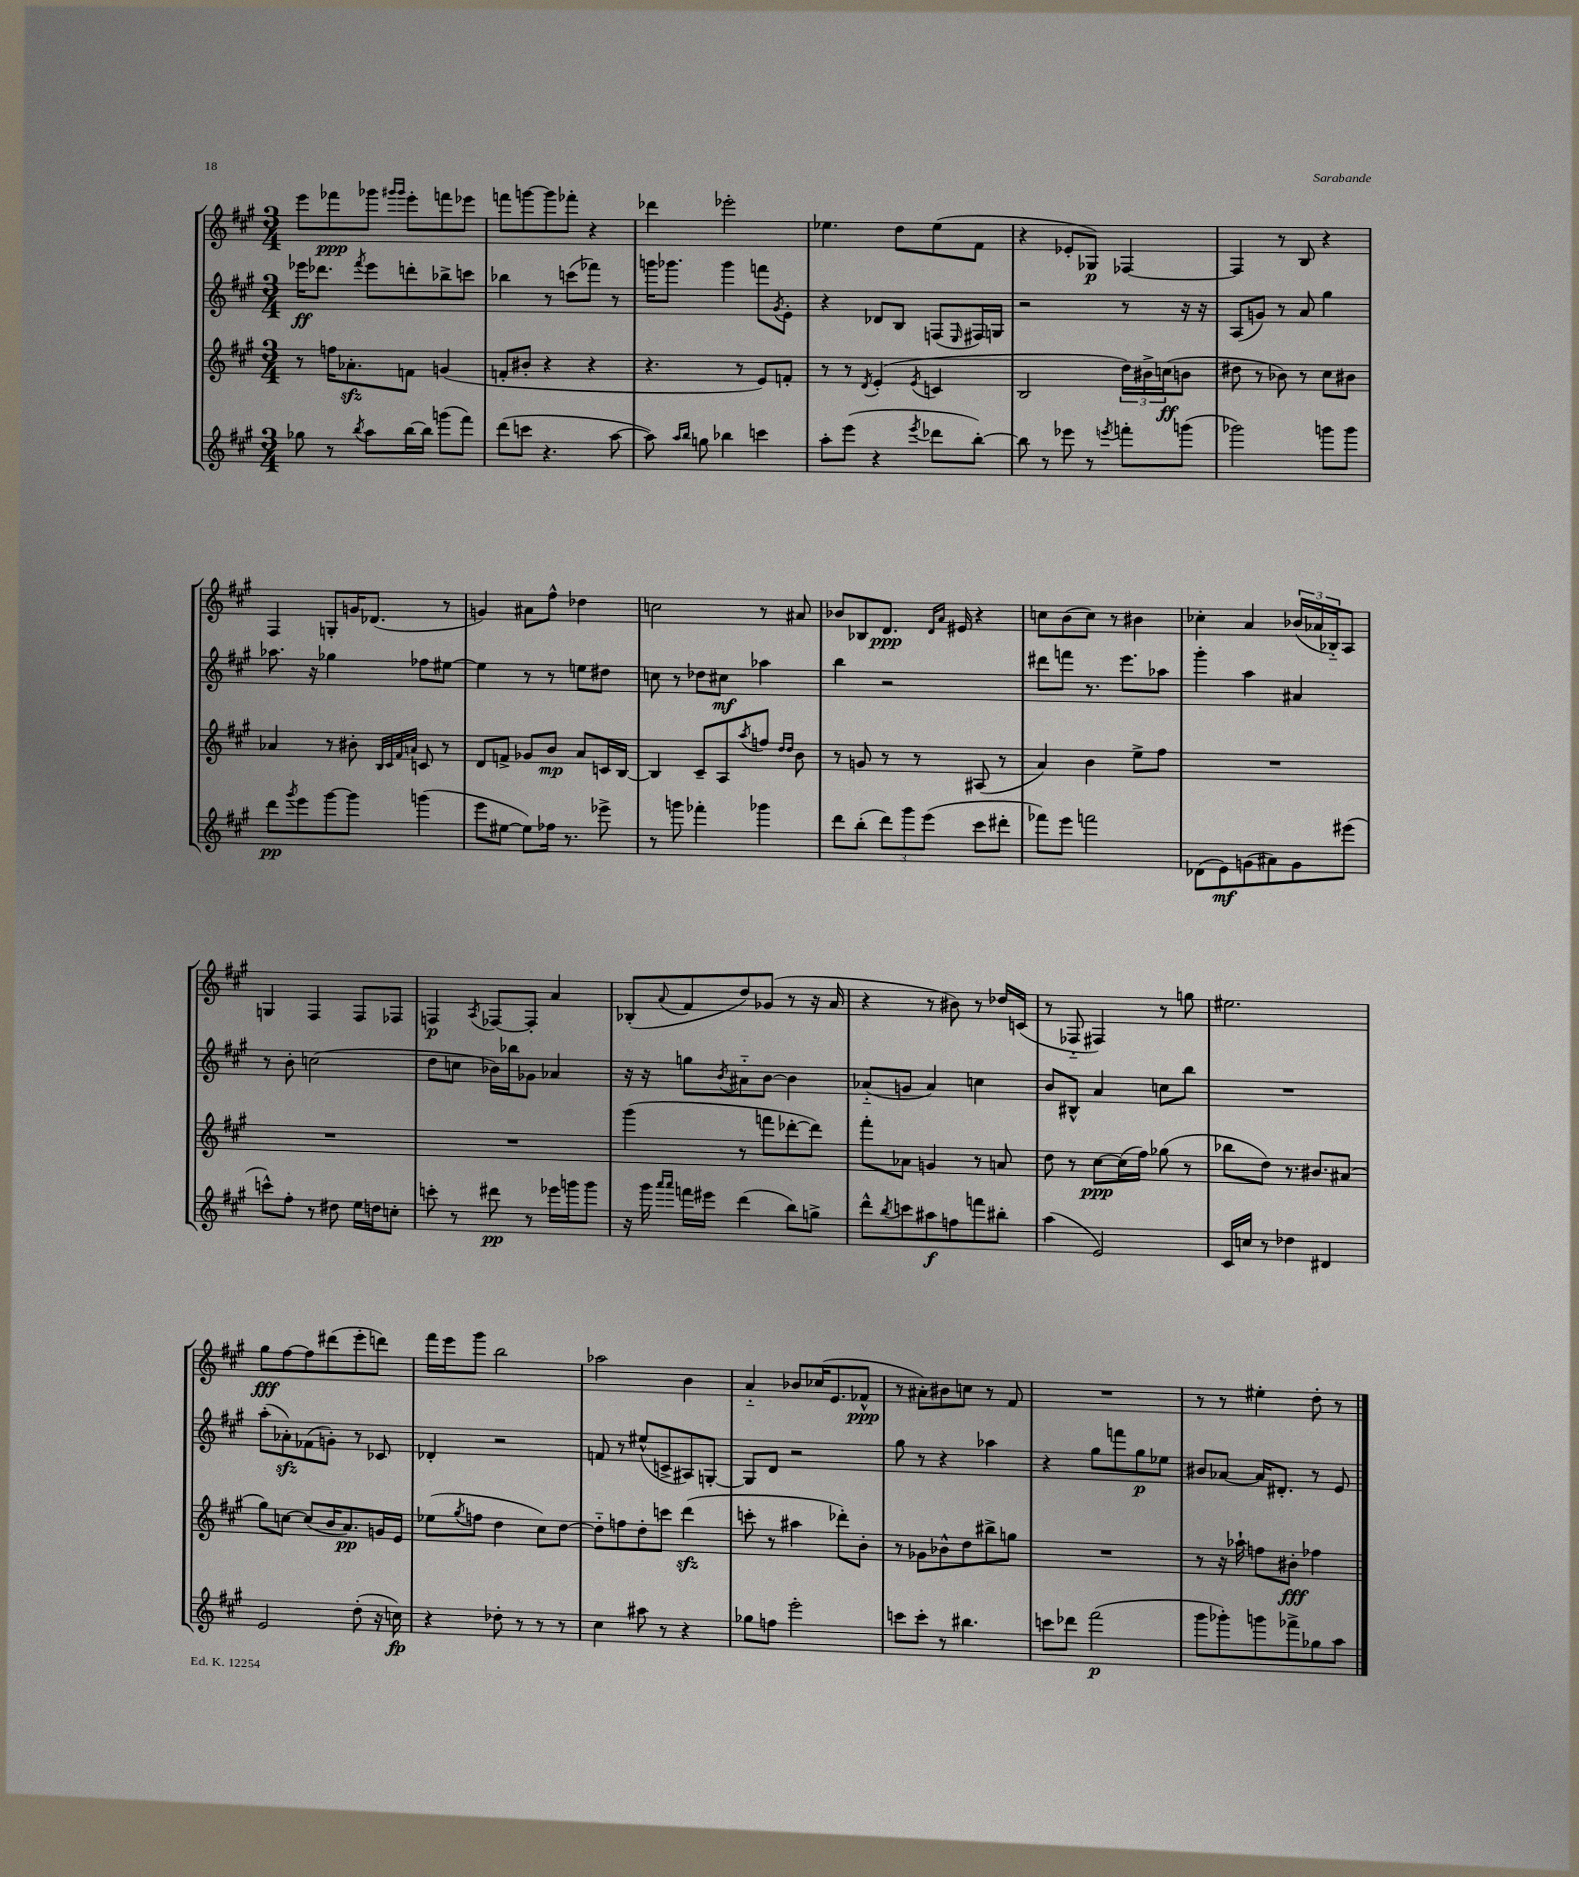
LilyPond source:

<<
\new StaffGroup <<
\new Staff = "s0" {
    \clef treble \key a \major \numericTimeSignature \time 3/4
    e'''8 fes'''8\ppp ges'''8 \grace { gis'''16 gis'''16 } e'''8-. f'''8 ees'''8 |
    f'''8 g'''8~ g'''8 fes'''8-. r4 |
    des'''4 ees'''2-. |
    ees''4. d''8 ees''8( fis'8 |
    r4 ees'8-. ges8\p) fes4~ |
    fes4 r8 b8 r4 |
    fis4 g8-. g'16 des'8.( r8 |
    g'4) ais'8 fis''8-^ des''4 |
    c''2 r8 ais'8 |
    bes'8 bes8 d'8.\ppp \grace { d'16 a'16 } eis'16 r4 |
    c''8 b'8( c''8) r8 bis'4 |
    ces''4-. a'4 \tuplet 3/2 { bes'16( aes'16 bes16-_) } a8 |
    g4 fis4 fis8 fes8 |
    f4\p \acciaccatura { a8 } fes8~ fes8-. a'4 |
    bes8-.( \appoggiatura { a'8 } fis'8 d''8) ges'8( r8 r16 a'16 |
    r4 r8 bis'8) r8 des''16 c'16( |
    r8 fes8-_ fis4) r8 g''8 |
    eis''2. |
    gis''8\fff fis''8~ fis''8 dis'''8( e'''8-. d'''8) |
    fis'''16 e'''16 gis'''8 b''2 |
    aes''2 b'4 |
    a'4-_ bes'8 ces''16( e'8. fes'8-^\ppp |
    r8 ais'8-.) bis'8 c''8 r8 fis'8 |
    R2. |
    r8 r8 eis''4-. d''8-. r8 \bar "|." |
}
\new Staff = "s1" {
    \clef treble \key a \major \numericTimeSignature \time 3/4
    ees'''16\ff des'''8. \acciaccatura { fis'''8 } ees'''8 d'''8-. bes''8-> c'''8 |
    bes''4 r8 c'''8( fes'''8) r8 |
    g'''16 ges'''8. ges'''4 f'''8 \acciaccatura { gis'8 } e'8-. |
    r4 des'8 b8 f8( \grace { e16 } fis16) g16 |
    r2 r8 r16 r16 |
    a8( g'8) r8 a'8 gis''4 |
    aes''8. r16 ges''4 fes''8 eis''8~ |
    eis''4 r8 r8 e''8 dis''8 |
    c''8 r8 des''8 cis''8\mf aes''4 |
    b''4 r2 |
    dis'''8 f'''8 r8. e'''8. aes''8 |
    gis'''4-. a''4 ais'4 |
    r8 b'8-. c''2( |
    d''8 c''8 bes'16) bes''16 ges'8 aes'4 |
    r16 r16 g''8 \acciaccatura { b'8 } ais'8-_ b'8~ b'4 |
    aes'8-_( g'8 aes'4) c''4 |
    b'8 bis8-^ a'4 c''8 b''8 |
    R2. |
    a''8-.( aes'8-.\sfz) fes'8( g'8-.) r8 ces'8 |
    des'4-. r2 |
    f'8 r8 eis''8-^( c'8-> ais8) g8~-. |
    g8 d'8 r2 |
    gis''8 r8 r4 aes''4 |
    r4 gis''8 f'''8 gis''8\p ees''8 |
    bis'8 aes'8~ aes'16 dis'8.-. r8 e'8 \bar "|." |
}
\new Staff = "s2" {
    \clef treble \key a \major \numericTimeSignature \time 3/4
    r8 f''16 aes'8.-.\sfz f'8 g'4( |
    f'8-. bis'8-. r4 r4 |
    r4. r8 e'8) f'8-. |
    r8 r8 \acciaccatura { d'8 } e'4-.( \acciaccatura { e'8 } c'4 |
    b2 \tuplet 3/2 { d''16) bis'16-> c''16\ff( } b'8 |
    dis''8 r8 bes'8) r8 cis''8 bis'8 |
    aes'4 r8 bis'8-. \grace { b32 cis'32 fis'32 a'32 } c'8 r8 |
    d'8 f'8-> ges'8 b'8\mp a'8 c'16 b16~ |
    b4 cis'8-- a8 \acciaccatura { a''8 } f''8 \grace { d''16 d''16 } b'8 |
    r8 g'8 r8 r8 ais8( r8 |
    a'4) b'4 e''8-> fis''8 |
    R2. |
    R2. |
    R2. |
    gis'''4( r8 f'''8 des'''8~-. des'''8) |
    fis'''8-. aes'8 g'4 r8 a'8 |
    d''8 r8 cis''8~\ppp cis''16( fis''16) ges''8( r8 |
    bes''8 d''8) r8. bis'8. ais'8( |
    gis''8) c''8~ c''8( b'16 a'8.\pp) g'16 e'16 |
    ees''8( \acciaccatura { gis''8 } f''8 d''4 cis''8) d''8~ |
    d''8-_ f''8 d''8-. c'''8 d'''4\sfz( |
    c'''8-. r8 ais''4 des'''8-.) b'8-. |
    r8 ges'8 bes'8-^ d''8 bis''8-> g''8 |
    R2. |
    r8 r16 aes''16-! f''8 bis'8-.\fff fes''4 \bar "|." |
}
\new Staff = "s3" {
    \clef treble \key a \major \numericTimeSignature \time 3/4
    ges''8 r8 \acciaccatura { b''8 } a''8 b''16~ b''16 g'''8( fis'''8) |
    d'''8( c'''8 r4. a''8~ |
    a''8) \grace { a''16 b''16 } g''8 bes''4 c'''4 |
    a''8-. e'''8( r4 \acciaccatura { e'''8 } des'''8 b''8~-.) |
    b''8 r8 ees'''8 r8 \acciaccatura { e'''8 } f'''8-. g'''8( |
    ges'''2) g'''8 g'''8 |
    d'''8\pp \acciaccatura { gis'''8 } e'''8 gis'''8~ gis'''8 g'''4( |
    e'''8 eis''8~ eis''8) fes''16 r8. ees'''8-> |
    r8 g'''8 fes'''4-. ges'''4 |
    d'''8 b''8-.( \tuplet 3/2 { d'''8) gis'''8 e'''8( } cis'''8 dis'''8-. |
    fes'''8) e'''8 f'''2 |
    des'8( e'8\mf) g'8( ais'8) g'8 eis'''8( |
    c'''8-^) fis''8-. r8 dis''8 e''16 d''16 c''8-. |
    c'''8-. r8 dis'''8\pp r8 ees'''16 g'''16 g'''8 |
    r16 gis'''16 \grace { a'''16 a'''16 } f'''16 eis'''16 d'''4( b''8) g''8-> |
    d'''8-^ \acciaccatura { b''8 } c'''8 ais''8\f f''8 f'''8 bis''8-. |
    a''4( e'2) |
    cis'16 c''16 r8 des''4 dis'4 |
    e'2 d''8-.( r16 c''16\fp) |
    r4 des''8-. r8 r8 r8 |
    cis''4 ais''8 r8 r4 |
    ges''8 f''8 e'''2-. |
    c'''8 c'''8-. r8 bis''4. |
    c'''8 des'''8 fis'''2\p( |
    gis'''8 ges'''8-.) g'''8 fes'''8-> ges''8 a''8 \bar "|." |
}
>>
>>
\layout { \context { \Score \remove "Bar_number_engraver" } }
